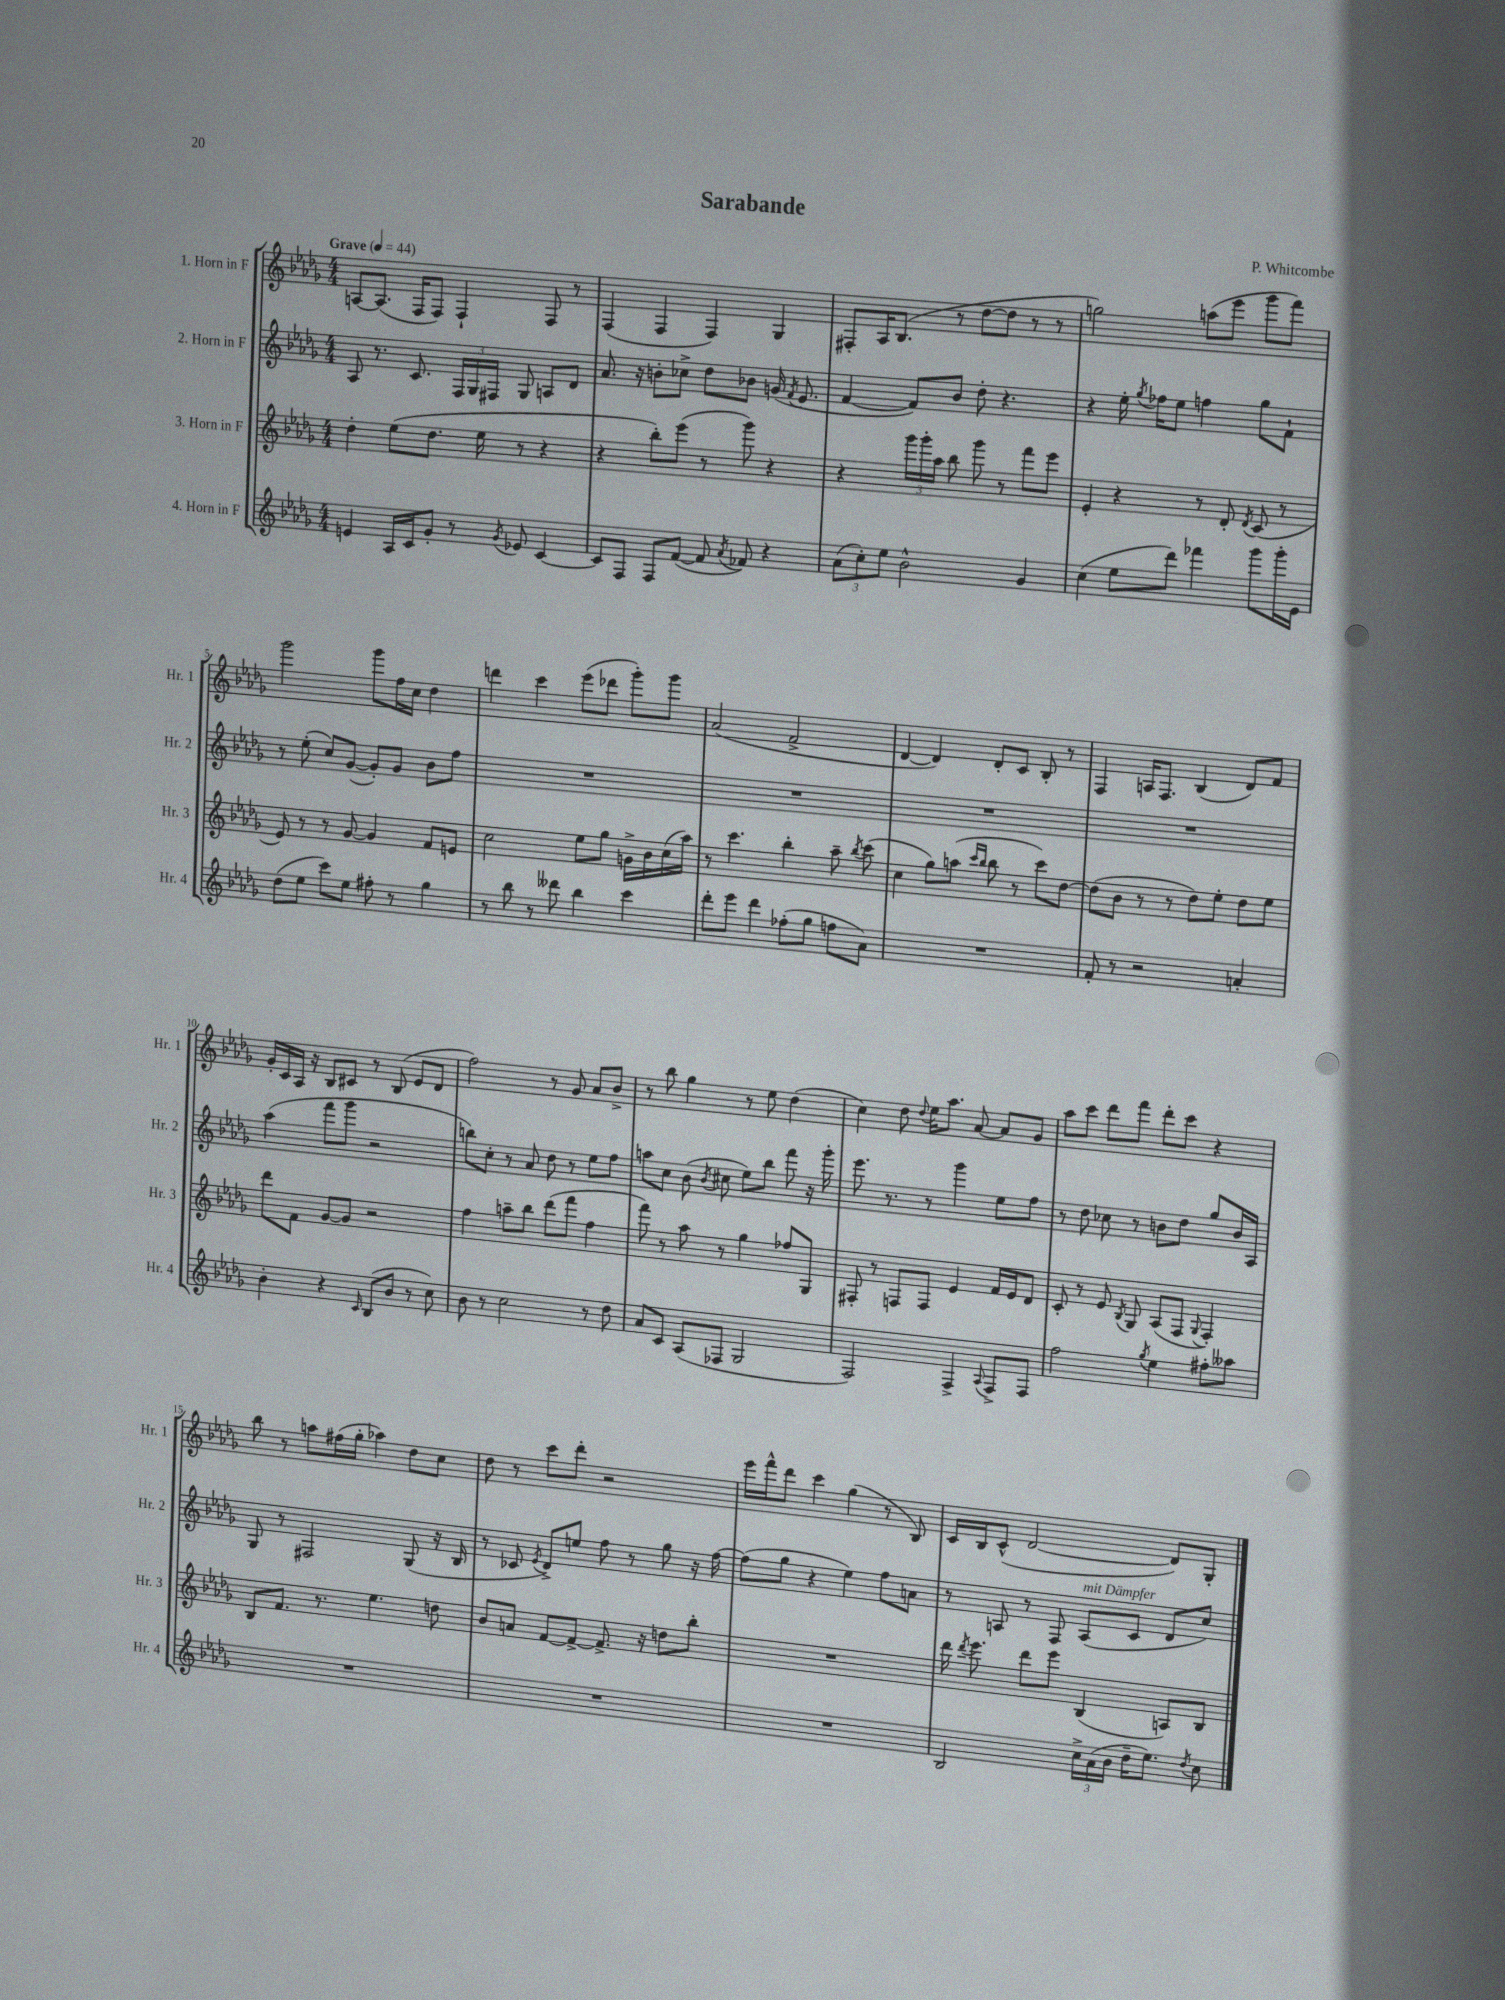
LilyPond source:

\header { title = "Sarabande" composer = "P. Whitcombe" }
<<
\new StaffGroup <<
\new Staff = "s0" \with { instrumentName = "1. Horn in F" shortInstrumentName = "Hr. 1" } {
    \clef treble \key des \major \numericTimeSignature \time 4/4 \tempo "Grave" 4 = 44
    \autoBeamOff a8[~ a8.]( f16[ f8]) f4-! f8 r8 |
    f4( f4 f4) ges4 |
    fis8[-. aes16 bes8.]( r8 des''8[~ des''8] r8 r8 |
    g''2) a''8[( ees'''8] ges'''8[ f'''8]) |
    ges'''2 ges'''8[ f''16 c''16] des''4 |
    d'''4 c'''4 ees'''8[( des'''8] ges'''8[-.) ges'''8] |
    aes'2( f'2-> |
    des'4~ des'4) des'8[-. c'8] bes8-. r8 |
    f4 a16[ f8.] bes4( des'8[) f'8] |
    ges'16[-. c'16 aes16] r16 bes8[ cis'8] r8 bes8( ees'8[ des'8] |
    f''2) r8 ges'8 aes'8[ bes'8]-> |
    r8 bes''8 ges''4 r8 ees''8 des''4( |
    c''4) des''8 \appoggiatura { des''8 } ees''16[ aes''8.] aes'8~ aes'8[ ges'8] |
    aes''8[ c'''8] des'''8[ f'''8] des'''8[-. c'''8] r4 |
    bes''8 r8 a''8[ fis''16( ges''16]-. aes''4) des''8[ c''8] |
    des''8 r8 c'''8[ des'''8]-. r2 |
    ees'''16[ f'''16-^ des'''8] c'''4 ges''4( r8 bes8) |
    c'16[ bes16 c'8]-^( des'2~ des'8[) ges8]-. \bar "|." |
}
\new Staff = "s1" \with { instrumentName = "2. Horn in F" shortInstrumentName = "Hr. 2" } {
    \clef treble \key des \major \numericTimeSignature \time 4/4
    \autoBeamOff aes8 r8. c'8. \tuplet 3/2 { f16[ ges16 fis16] } ges8 a8[ des'8] |
    aes'8. r16 b'8[-. ces''8]-> des''8[ bes'8] g'16( \acciaccatura { f'8 } ees'8. |
    f'4~ f'8[) bes'8] des''8-. r4. |
    r4 ees''16-. \acciaccatura { ges''8 } fes''16[ ees''8] f''4 ges''8[ f'8]-! |
    r8 ees''8-.( c''8[) ges'8]~( ges'8[-.) ges'8] bes'8[ f''8] |
    R1 |
    R1 |
    R1 |
    R1 |
    aes''4( f'''8[ ges'''8] r2 |
    b''8[) c''8]-. r8 aes'8 des''8 r8 ees''8[ f''8] |
    a''8[ c''8] bes'8( \acciaccatura { bes'8 } cis''8 ees''8[) bes''8] f'''8 r16 ges'''16-. |
    ees'''8. r8. r8 ges'''4 ees''8[ f''8] |
    r8 des''8 ces''8 r8 b'8[ des''8] ges''8[ b'16 aes16] |
    ges8 r8 fis2 ges8( r16 bes16 |
    r8 ces'8 \acciaccatura { ees'8 } des'8[->) e''8] f''8 r8 ges''8 r16 f''16~ |
    f''8[( ges''8] r4 ees''4) f''8[ a'8] |
    r8 a8 r8 f8 a8[^\markup { \italic "mit Dämpfer" }( c'8] des'8[ c''8]) \bar "|." |
}
\new Staff = "s2" \with { instrumentName = "3. Horn in F" shortInstrumentName = "Hr. 3" } {
    \clef treble \key des \major \numericTimeSignature \time 4/4
    \autoBeamOff des''4-. ees''8[( des''8.] ees''16 r8 r4 |
    r4 bes''8[-.) ees'''8]( r8 ges'''8) r4 |
    r4 \tuplet 3/2 { ges'''16[ ges'''16-. aes''16] } bes''8 ges'''8 r8 f'''8[ ees'''8] |
    ees'4-. r4 r8 des'8-. \acciaccatura { des'8 } c'8( r8 |
    ees'8) r8 r8 ges'8~ ges'4 f'8[ e'8] |
    c''2 ees''8[ ges''8] g'16[-> bes'16 c''16( aes''16]) |
    r8 c'''4. bes''4-. aes''8-- \acciaccatura { bes''8 } c'''8( |
    c''4 ges''8[) a''8]( \grace { c'''16[ bes''16] } bes''8 r8 c'''8[) des''8]~ |
    des''8[( bes'8] r8 r8 des''8[) ees''8]-. des''8[ ees''8] |
    des'''8[ f'8] ges'8[~ ges'8] r2 |
    f''4 a''8[-- bes''8] des'''8[( f'''8] f''4 |
    f'''8) r8 aes''8 r8 ges''4 fes''8[ ges8] |
    fis8-. r8 f8[ f8] ees'4 f'16[ ees'16 des'8] |
    c'8-. r8 ees'8 \acciaccatura { bes8 } ges8 aes8[( f8] \appoggiatura { ges8 } f4-.) |
    bes8[ f'8.] r8. ees''4. d''8 |
    bes'8[ a'8] f'8[~ f'8]~-> f'8.-> r16 d''8[ bes''8]-. |
    R1 |
    des'''16 \acciaccatura { des'''8 } ees'''8. des'''8[ ees'''8] bes4( a8[) bes8] \bar "|." |
}
\new Staff = "s3" \with { instrumentName = "4. Horn in F" shortInstrumentName = "Hr. 4" } {
    \clef treble \key des \major \numericTimeSignature \time 4/4
    \autoBeamOff e'4 aes16[ c'16 ges'8]-. r8 \acciaccatura { ges'8 } ees'8 c'4~ |
    c'8[ f8] f8[ f'8]~( f'8 \acciaccatura { aes'8 } fes'8) r4 |
    \tuplet 3/2 { aes'8[( c''8-.) ees''8] } bes'2-^ ges'4 |
    c''4( ees''8[ des'''8]) fes'''4 ges'''8[ ges'''16-. ees'16] |
    des''8[( ees''8] c'''8[) ees''8] fis''8-. r8 ges''4 |
    r8 bes''8 r8 deses'''8 bes''4 c'''4 |
    des'''8[-. ees'''8] des'''4 fes''8[-.( ges''8] f''8[ aes'8]) |
    R1 |
    f'8-. r8 r2 a'4-. |
    bes'4-. r4 \grace { c'16 } bes8[( bes'8] r8 c''8) |
    bes'8 r8 c''2 r8 des''8 |
    aes'8[ c'8] aes8[( fes8] ges2 |
    f2) f4-> \appoggiatura { aes8 } f8[-> f8] |
    f''2 \acciaccatura { ges''8 } ees''4 fis''8[-. aeses''8] |
    R1 |
    R1 |
    R1 |
    bes2 \tuplet 3/2 { c''16[-> aes'16( bes'16] } des''16[-- ees''8.]) \acciaccatura { des''8 } c''8 \bar "|." |
}
>>
>>
